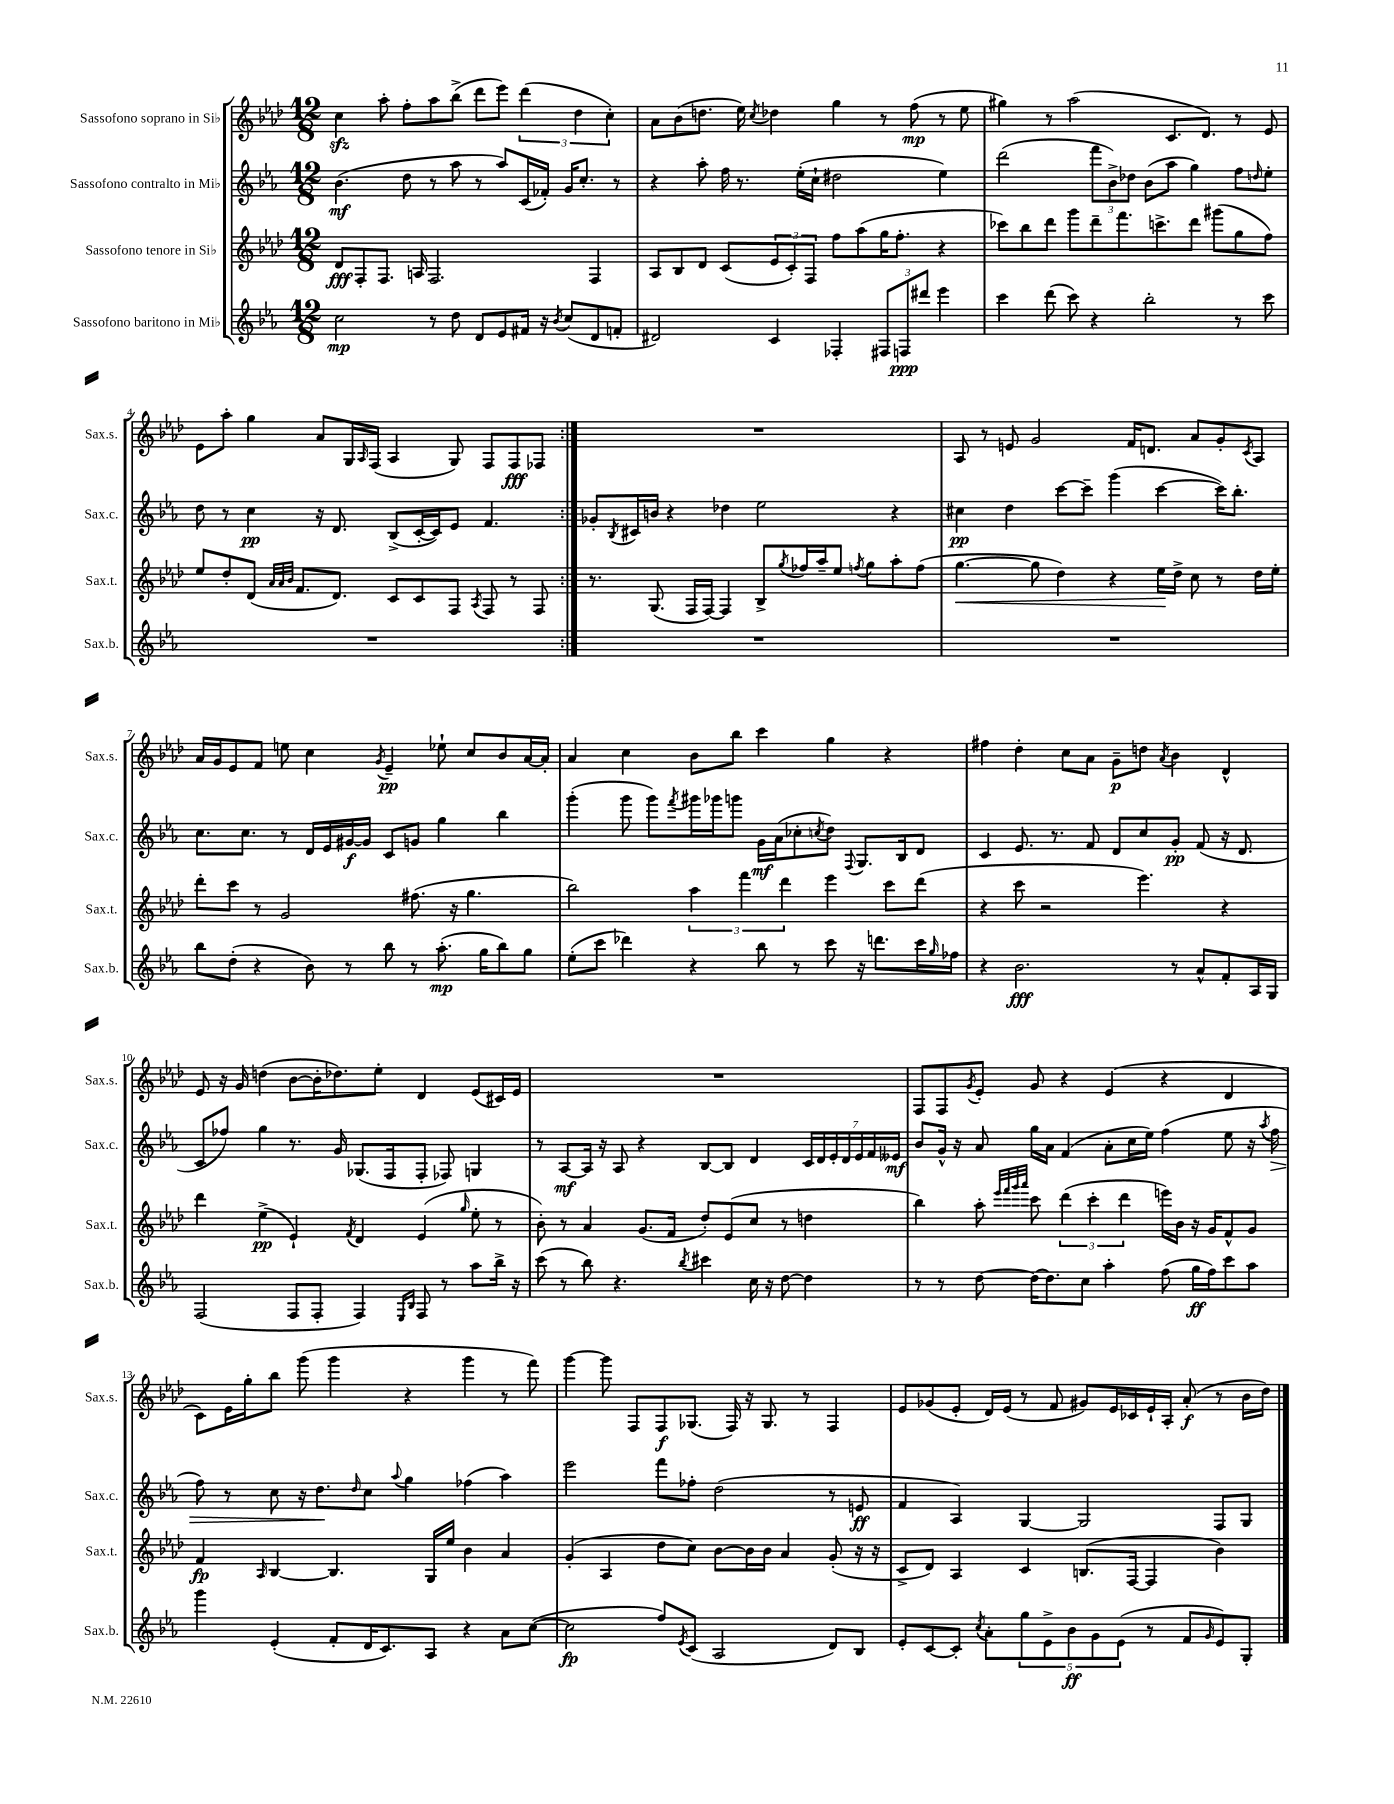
<<
\new StaffGroup <<
\new Staff = "s0" \with { instrumentName = "Sassofono soprano in Sib" shortInstrumentName = "Sax.s." } {
    \clef treble \key aes \major \numericTimeSignature \time 12/8
    \repeat volta 2 { c''4\sfz aes''8-. f''8-. aes''8 bes''8->( des'''8 ees'''8) \tuplet 3/2 { des'''4( des''4 c''4-.) } |
    aes'8 bes'8( d''8. ees''16) \acciaccatura { c''8 } des''4 g''4 r8 f''8\mp( r8 ees''8 |
    gis''4) r8 aes''2( c'8. des'8.) r8 ees'8 |
    ees'8 aes''8-. g''4 aes'8 g16 \grace { aes16 } f16( aes4 g8) f8 f8\fff fes8 | }
    R1. |
    aes8 r8 e'8 g'2 f'16 d'8. aes'8 g'8-. \acciaccatura { c'8 } aes8 |
    aes'16 g'16 ees'8 f'8 e''8 c''4 \acciaccatura { g'8 } ees'4--\pp ees''8-! c''8 bes'8 aes'16~ aes'16-. |
    aes'4 c''4 bes'8 bes''8 c'''4 g''4 r4 |
    fis''4 des''4-. c''8 aes'8 g'8--\p d''8 \acciaccatura { aes'8 } bes'4 des'4-^ |
    ees'8 r16 g'16 d''4( bes'8~ bes'16-. des''8.) ees''8-. des'4 ees'8( cis'16) ees'16 |
    R1. |
    f8 f8 \acciaccatura { g'8 } ees'8-. g'8 r4 ees'4( r4 des'4 |
    c'8) ees'16 g''16-. bes''8 g'''8( g'''4 r4 g'''4 r8 f'''8) |
    g'''4~ g'''8 f8 f8\f ges8.( f16) r16 ges8. r8 f4 |
    ees'8 ges'8( ees'8-. des'16) ees'16( r8 f'8 gis'8) ees'16 ces'16 ees'16-! aes16-. aes'8-.\f( r8 bes'16 des''16) \bar "|." |
}
\new Staff = "s1" \with { instrumentName = "Sassofono contralto in Mib" shortInstrumentName = "Sax.c." } {
    \clef treble \key ees \major \numericTimeSignature \time 12/8
    \repeat volta 2 { bes'4.\mf( d''8 r8 aes''8 r8 aes''8) c'16( fes'16-.) g'16 c''8.-. r8 |
    r4 aes''8-. f''16 r8. ees''16-.( c''16-! dis''2 ees''4) |
    d'''2( \tuplet 3/2 { f'''8 bes'8->) des''8 } bes'8( aes''8 g''4) f''8 \grace { d''16 } ees''8-. |
    d''8 r8 c''4\pp r16 d'8. bes8->( c'16~-. c'16) ees'8 f'4. | }
    ges'8-. \acciaccatura { bes8 } cis'16 b'16 r4 des''4 ees''2 r4 |
    cis''4\pp d''4 c'''8~ c'''8-- g'''4( c'''4~ c'''16) bes''8.-. |
    c''8. c''8. r8 d'16 ees'16 gis'16~\f gis'16 c'8 g'8 g''4 bes''4 |
    g'''4-.( g'''8 g'''8) \acciaccatura { f'''8 } gis'''16 ges'''16 g'''8 g'16\mf aes'16( ces''8-. \acciaccatura { c''8 } d''8) \appoggiatura { f8 } g8. bes16 d'8 |
    c'4 ees'8. r8. f'8 d'8 c''8 g'8-.\pp f'8( r16 d'8. |
    c'8 fes''8) g''4 r8. g'16 ges8.( f16 f8-. fes8) g4 |
    r8 aes8~\mf aes16 r16 aes8 r4 bes8~ bes8 d'4 \tuplet 7/4 { c'16 d'16 ees'16-. d'16 ees'16 f'16 eeses'16\mf } |
    bes'8 g'16-^ r16 aes'8 g''16 aes'16 f'4( aes'8-. c''16 ees''16) f''4( ees''8 r16 \acciaccatura { aes''8 } f''16\> |
    f''8) r8 c''8 r16 d''8.\! \grace { d''16 } c''8 \appoggiatura { aes''8 } g''4 fes''4( aes''4) |
    ees'''2 f'''8 fes''8-. d''2( r8 e'8\ff |
    f'4 aes4) g4~ g2 f8 g8 \bar "|." |
}
\new Staff = "s2" \with { instrumentName = "Sassofono tenore in Sib" shortInstrumentName = "Sax.t." } {
    \clef treble \key aes \major \numericTimeSignature \time 12/8
    \repeat volta 2 { des'8\fff f8-. f8. a16 f2. f4 |
    aes8 bes8 des'8 c'8( \tuplet 3/2 { ees'8 c'8-.) f8 } f''8 aes''8( g''16 f''8.-. r4 |
    ces'''8) bes''8 des'''8 g'''8 des'''8-- f'''8. c'''8.-> des'''8 gis'''8( g''8 f''8) |
    ees''8 des''8-. des'8( \grace { aes'32 aes'32 bes'32 } f'8. des'8.) c'8 c'8 f8 \acciaccatura { aes8 } f8 r8 f8 | }
    r8. g8.( f16 f16~) f4 bes8-> \acciaccatura { g''8 } fes''16 aes''16-- ees''8 \acciaccatura { f''8 } g''8 aes''8-. f''8( |
    g''4.~\< g''8 des''4) r4 ees''16\! des''16-> c''8 r8 des''16 ees''16-. |
    des'''8-. c'''8 r8 g'2 fis''8.( r16 g''4. |
    bes''2) \tuplet 3/2 { aes''4 f'''4 des'''4 } ees'''4 c'''8 des'''8( |
    r4 c'''8 r2 ees'''4.) r4 |
    des'''4 ees''4->\pp( ees'4-!) \acciaccatura { f'8 } des'4 ees'4( \grace { g''16 } ees''8-. r8 |
    bes'8-.) r8 aes'4 g'8.( f'16 des''8-.) ees'8( c''8 r8 d''4 |
    bes''4) aes''8-. \grace { ees'''32 f'''32 g'''32 aes'''32 } c'''8 \tuplet 3/2 { des'''4( c'''4-. des'''4 } e'''16) bes'16 r16 g'16 f'8-^ g'8 |
    f'4\fp \grace { aes16 } bes4~ bes4. g16 ees''16 bes'4 aes'4 |
    g'4-.( aes4 des''8 c''8) bes'8~ bes'16 bes'16 aes'4 g'8-.( r16 r16 |
    c'8-> des'8) aes4 c'4 b8.( f16~ f4 bes'4) \bar "|." |
}
\new Staff = "s3" \with { instrumentName = "Sassofono baritono in Mib" shortInstrumentName = "Sax.b." } {
    \clef treble \key ees \major \numericTimeSignature \time 12/8
    \repeat volta 2 { c''2\mp r8 d''8 d'8 ees'8 fis'16 r16 \acciaccatura { bes'8 } c''8( d'8 f'8-. |
    dis'2) c'4 fes4-. \tuplet 3/2 { fis8 f8\ppp dis'''8 } ees'''4 |
    c'''4 d'''8( c'''8) r4 bes''2-. r8 c'''8 |
    R1. | }
    R1. |
    R1. |
    bes''8 d''8-.( r4 bes'8) r8 bes''8 r8 aes''8.-.\mp( g''16 bes''8) g''8 |
    ees''8-.( c'''8 des'''4) r4 bes''8 r8 c'''8 r16 d'''8. c'''16 \grace { g''16 } fes''16 |
    r4 bes'2.\fff r8 aes'8-^ f'8-. aes16 g16 |
    f2( f8 f8-. f4) \grace { ees16 bes16 } f8 r8 aes''8 bes''16-> r16 |
    c'''8( r8 bes''8) r4. \acciaccatura { bes''8 } cis'''4 c''16 r16 d''8~ d''4 |
    r8 r8 d''8~ d''16~ d''8. c''8 aes''4-. f''8( g''16\ff f''16) c'''8 aes''8 |
    g'''4 ees'4-.( f'8-. d'16 c'8.) aes8 r4 aes'8 c''8~( |
    c''2\fp f''8) \acciaccatura { ees'8 } c'8( aes2 d'8) bes8 |
    ees'8-. c'8~ c'8-. \acciaccatura { c''8 } aes'8-. \tuplet 5/4 { g''8 ees'8-> bes'8\ff g'8 ees'8( } r8 f'8 \grace { g'16 } ees'8) g8-. \bar "|." |
}
>>
>>
